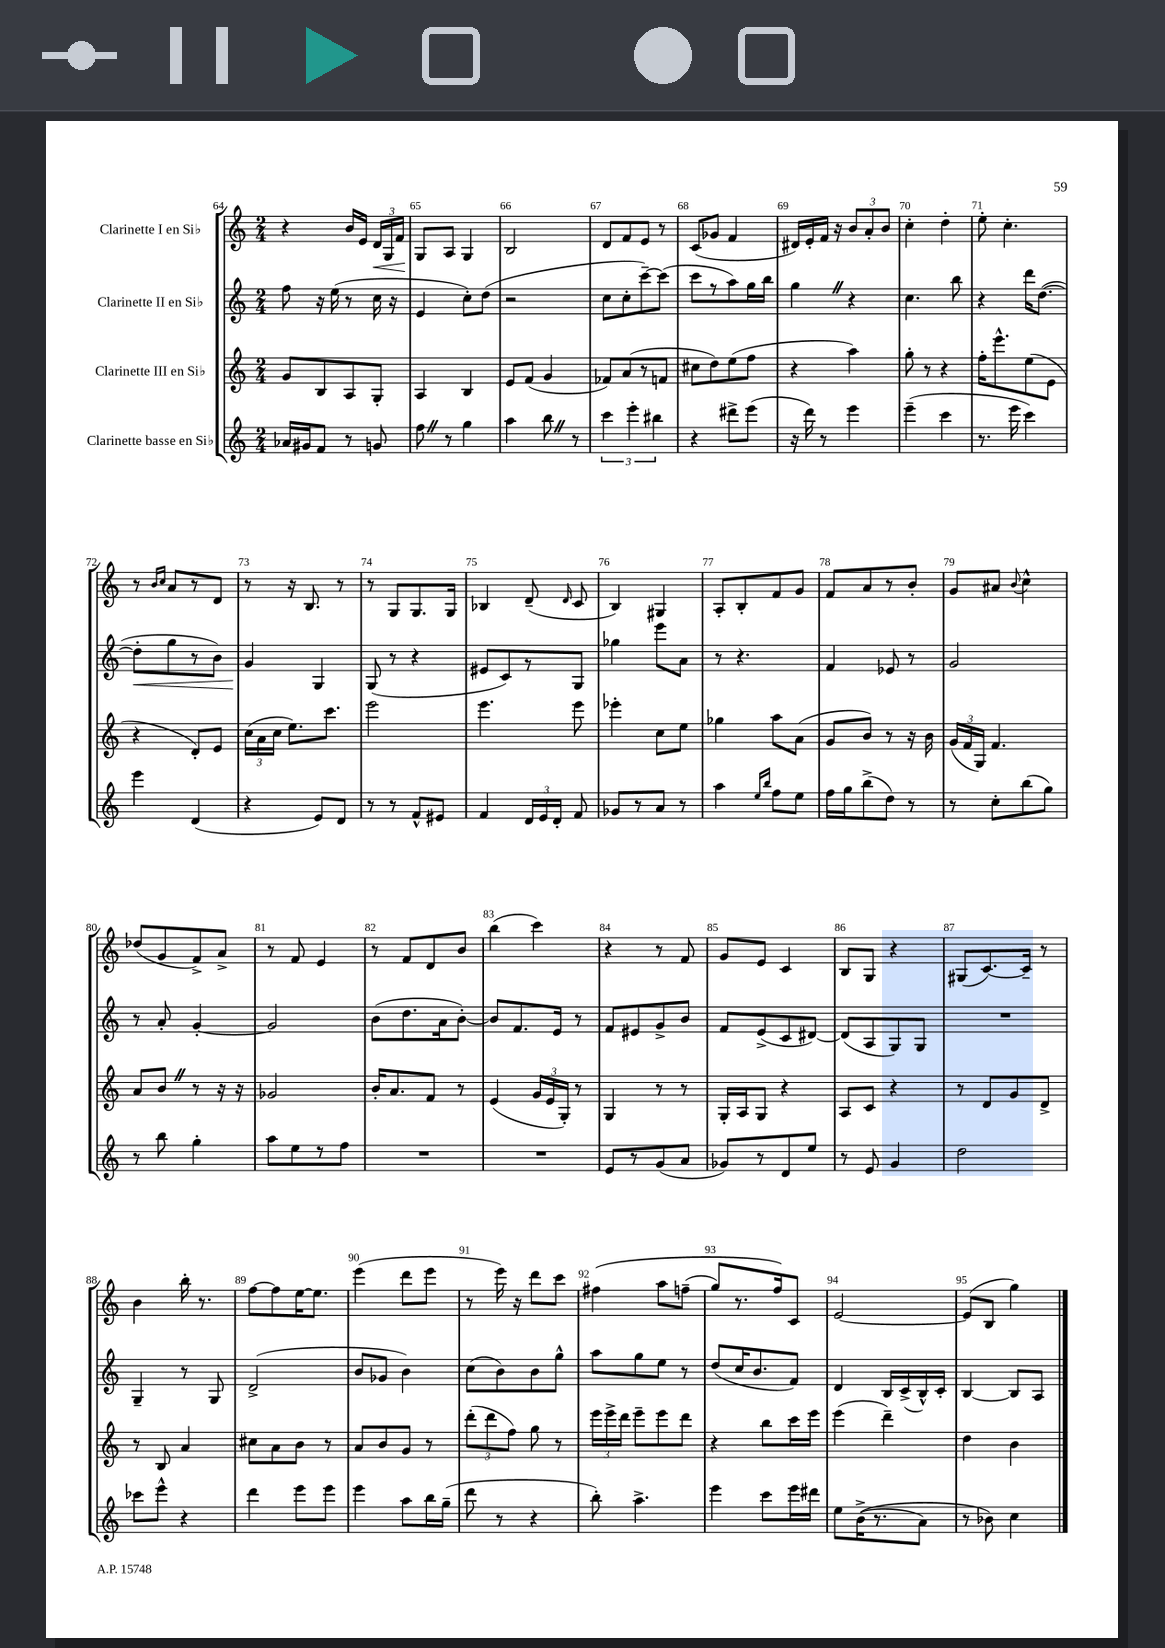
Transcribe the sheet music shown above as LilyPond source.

<<
\new StaffGroup <<
\new Staff = "s0" \with { instrumentName = "Clarinette I en Sib" } {
    \clef treble \key c \major \numericTimeSignature \time 2/4
    \autoBeamOff r4 b'16[ e'16] \tuplet 3/2 { d'16[\< g16 f'16] } |
    g8[\! a8] g4 |
    b2 |
    d'8[ f'8 e'8] r8 |
    c'8[( ges'8] f'4 |
    dis'16[) e'16-. f'16] r16 \tuplet 3/2 { b'8[ a'8-. b'8] } |
    c''4-. d''4-. |
    e''8-. c''4.-. |
    r8 \grace { b'16[ c''16] } a'8[ r8 d'8] |
    r8 r16 b8. r8 |
    r8 g8[ g8. g16] |
    bes4 d'8--( \grace { d'16 } c'8 |
    b4) gis4 |
    a8[-. b8-. f'8 g'8] |
    f'8[ a'8 r8 b'8]-. |
    g'8[ ais'8] \appoggiatura { b'8 } c''4-^ |
    des''8[( g'8 f'8->) a'8]-> |
    r8 f'8 e'4 |
    r8 f'8[ d'8 b'8] |
    b''4( c'''4) |
    r4 r8 f'8 |
    g'8[ e'8] c'4 |
    b8[ g8] r4 |
    gis8[( c'8.~) c'16]-- r8 |
    b'4 b''16-. r8. |
    f''8[~ f''8 e''16~ e''8.] |
    e'''4( d'''8[ e'''8] |
    r8 e'''16) r16 d'''8[ c'''8] |
    fis''4\( a''8[ f''8]--( |
    g''8[) r8. f''16\) c'8] |
    e'2~ |
    e'8[( b8] g''4) \bar "|." |
}
\new Staff = "s1" \with { instrumentName = "Clarinette II en Sib" } {
    \clef treble \key c \major \numericTimeSignature \time 2/4
    \autoBeamOff f''8 r16 e''16( r8 c''16 r16 |
    e'4 c''8[-.) d''8]( |
    r2 |
    c''8[ c''8-. c'''8~--) c'''8]( |
    c'''8[ r8 a''8) g''16 b''16] |
    g''4 \once \override BreathingSign.text = \markup { \musicglyph "scripts.caesura.straight" } \breathe r4 |
    c''4. b''8 |
    r4 d'''16[ d''8.]~( |
    d''8[-.\< g''8 r8 b'8]) |
    g'4\! g4 |
    g8( r8 r4 |
    eis'8[ c'8) r8 g8] |
    ges''4 e'''8[ a'8] |
    r8 r4. |
    f'4 ees'8 r8 |
    g'2 |
    r8 a'8-. g'4~-. |
    g'2 |
    b'8[( d''8. a'16 b'8]~-.) |
    b'8[ f'8. e'16] r8 |
    f'8[ eis'8 g'8-> b'8] |
    f'8[ e'8->( c'8 dis'8]~) |
    dis'8[( a8 g8) g8] |
    R2 |
    g4-- r8 g8 |
    d'2->( |
    b'8[ ges'8] b'4) |
    c''8[( b'8) b'8 g''8]-^ |
    a''8[ g''8 e''8] r8 |
    d''8[( c''16 b'8. f'8]) |
    d'4 b16[ c'16->( b16-^) c'16]-. |
    b4~ b8[ a8] \bar "|." |
}
\new Staff = "s2" \with { instrumentName = "Clarinette III en Sib" } {
    \clef treble \key c \major \numericTimeSignature \time 2/4
    \autoBeamOff g'8[ b8 a8 g8]-. |
    a4 b4 |
    e'8[ f'8]( g'4 |
    fes'8[) a'8( r8 f'8] |
    cis''8[ d''8) e''8( f''8] |
    r4 a''4) |
    g''8-. r8 r4 |
    f''16[-. e'''8.-^ e''8( e'8] |
    r4 d'8[-.) e'8] |
    \tuplet 3/2 { c''16[( a'16 c''16] } e''8.[) c'''8.] |
    e'''2 |
    e'''4. e'''8 |
    ees'''4-. c''8[ e''8] |
    ges''4 a''8[ a'8]( |
    g'8[ b'8]) r8 r16 b'16 |
    \tuplet 3/2 { g'16[( f'16 g16]) } f'4. |
    a'8[ b'8] \once \override BreathingSign.text = \markup { \musicglyph "scripts.caesura.straight" } \breathe r8 r16 r16 |
    ges'2 |
    b'16[-. a'8. f'8] r8 |
    e'4( \tuplet 3/2 { g'16[ e'16 g16]-.) } r8 |
    g4 r8 r8 |
    g16[-. a16 g8] r4 |
    a8[ c'8] r4 |
    r8 d'8[ g'8 d'8]-> |
    r8 b8 a'4 |
    cis''8[ a'8 b'8] r8 |
    a'8[ b'8 g'8] r8 |
    \tuplet 3/2 { d'''8[-.( d'''8 f''8]) } g''8 r8 |
    \tuplet 3/2 { e'''16[ e'''16-> d'''16] } e'''8[-- e'''8 d'''8] |
    r4 b''8[ c'''16 e'''16] |
    e'''4( d'''4--) |
    d''4 b'4 \bar "|." |
}
\new Staff = "s3" \with { instrumentName = "Clarinette basse en Sib" } {
    \clef treble \key c \major \numericTimeSignature \time 2/4
    \autoBeamOff aes'16[ gis'16 f'8] r8 g'8 |
    f''8 \once \override BreathingSign.text = \markup { \musicglyph "scripts.caesura.straight" } \breathe r8 g''4 |
    a''4 b''8 \once \override BreathingSign.text = \markup { \musicglyph "scripts.caesura.straight" } \breathe r8 |
    \tuplet 3/2 { c'''4 e'''4-. bis''4 } |
    r4 dis'''8[-> e'''8]( |
    r16 d'''16) r8 e'''4 |
    e'''4--( c'''4 |
    r8. e'''16 c'''4) |
    e'''4 d'4( |
    r4 e'8[) d'8] |
    r8 r8 f'8[-^ eis'8] |
    f'4 \tuplet 3/2 { d'16[ e'16 d'16]-. } f'8 |
    ges'8[ r8 a'8] r8 |
    a''4 \grace { e''16[ b''16] } f''8[ e''8] |
    f''16[ g''16 b''8->( d''8]) r8 |
    r8 c''8[-. b''8( g''8]) |
    r8 b''8 g''4-. |
    a''8[ e''8 r8 f''8] |
    R2 |
    R2 |
    e'8[ r8 g'8( a'8] |
    ges'8[) r8 d'8 e''8] |
    r8 e'8 g'4 |
    d''2 |
    ces'''8[ e'''8]-^ r4 |
    d'''4 e'''8[ e'''8] |
    e'''4 a''8[ b''16 g''16]--( |
    d'''8 r8 r4 |
    b''8-.) a''4.-> |
    e'''4 c'''8[ e'''16 dis'''16] |
    e''8[ b'16->(\( r8. a'8]) |
    r8 bes'8\) c''4 \bar "|." |
}
>>
>>
\layout { \context { \Score currentBarNumber = #64 \override BarNumber.break-visibility = ##(#f #t #t) barNumberVisibility = #all-bar-numbers-visible } }
